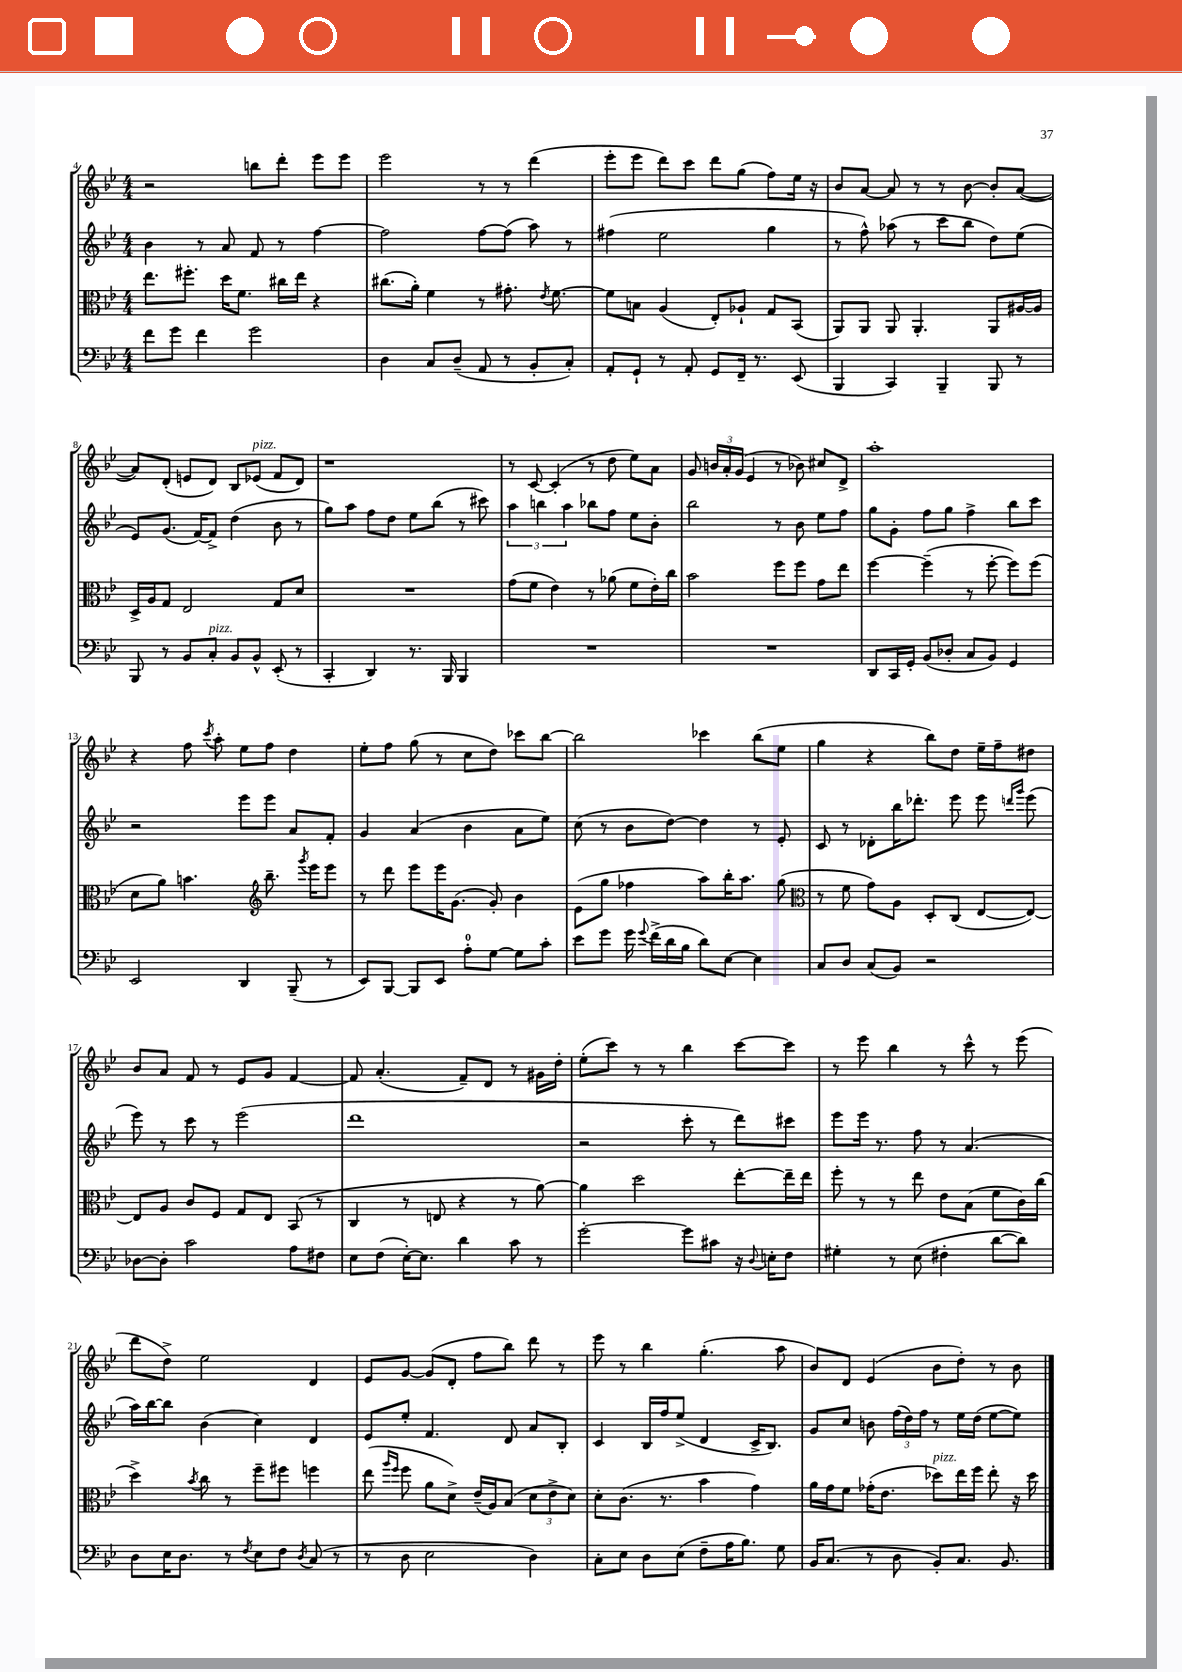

**kern	**kern	**kern	**kern
*staff4	*staff3	*staff2	*staff1
*clefF4	*clefC3	*clefG2	*clefG2
*k[b-e-]	*k[b-e-]	*k[b-e-]	*k[b-e-]
*M4/4	*M4/4	*M4/4	*M4/4
8f	8.ee-	4b-	2r
8g	.	.	.
.	8.ff#'	.	.
4f	.	8r	.
.	16dd	8a	.
.	8.f	.	.
2g	.	8f	8bb
.	16cc#	8r	8ddd'
.	16ee-	.	.
.	4r	[4ff	8eee-
.	.	.	8eee-
=	=	=	=
4D	(8.cc#	2ff]	2eee-
.	16a')	.	.
8C	4f	.	.
(8D~	.	.	.
8AA	8r	[8ff	8r
8r	8.g#'	(8ff]	8r
8BB-'	.	8aa)	(4ddd
.	8qe-	.	.
.	[8.f	.	.
8C')	.	8r	.
=	=	=	=
8AA'	8f]	(4ff#	8eee-'
8GG`	8B	.	8eee-
8r	(4A	2ee-	8ddd)
8AA'	.	.	8ccc
8GG	8E-')	.	8ddd
16FF~	8A-`	.	(8gg
8.r	.	.	.
.	8G	4gg	8ff)
(8EE-	(8BB-	.	16ee-
.	.	.	16r
=	=	=	=
4BBB-	8AA)	8r	8b-
.	8AA	8ff^^)	[8a
4CC)	8AA	(8aa-	8a]
.	4.AA'	8r	8r
4BBB-~	.	8ccc	8r
.	.	8bb-	[8b-
8BBB-	8AA	8dd)	8b-']
8r	[16A#	(8ee-	([8a
.	16A#]	.	.
=	=	=	=
8BBB-	16D^	8e-)	8a])
.	16A	.	.
8r	8G	(8.g	(8d'
8BB-	2E-	.	8e
.	.	[16f)	.
8C'	.	8f^]	8d)
8BB-	.	(4dd	8B-
8BB-^^	.	.	(8e-
(8EE-'	8G	8b-	8f
8r	8d	8r	8d)
=	=	=	=
4CC'	1r	8gg)	1r
.	.	8aa	.
4DD)	.	8ff	.
.	.	8dd	.
8.r	.	8ee-	.
.	.	(8bb-	.
16BBB-	.	.	.
4BBB-	.	8r	.
.	.	8ccc#)	.
=	=	=	=
1r	(8g	6aa	8r
.	8f	.	[8c
.	.	6bb	.
.	4e-)	.	(4c']
.	.	6aa	.
.	8r	8bb-	8r
.	(8a-	8ff	8dd
.	8f	8ee-	8ee-)
.	16e-')	8b-'	8a
.	16cc	.	.
=	=	=	=
1r	2b-	2bb-	8g
.	.	.	24b
.	.	.	24a'
.	.	.	(24g
.	.	.	4e-
.	8ff	8r	8r
.	8ff	8b-	8b-)
.	8g	8ee-	8cc#
.	8ee-	8ff	8d^
=	=	=	=
8DD	[4ff	8gg	1aa'
16CC	.	8g'	.
16GG'	.	.	.
(8BB-	(4ff~]	8ff	.
8D-'	.	8gg	.
8C	8r	4ff^	.
8BB-)	[8ff'	.	.
4GG	8ff])	8bb-	.
.	(8ff	8ccc	.
=	=	=	=
2EE-	8d	2r	4r
.	8a)	.	.
.	4.b	.	8ff
.	.	.	8qccc
.	.	.	8aa'
4DD	.	8eee-	8ee-
*	*clefG2	*	*
.	8.bb-~	8eee-	8ff
(8BBB-~	.	8a	4dd
.	8qggg	.	.
.	16eee-	.	.
8r	8eee-	8f'	.
=	=	=	=
8EE-)	8r	4g	8ee-'
[8BBB-	8ddd	.	8ff
8BBB-]	8eee-	(4a	(8gg
8EE-	16eee-	.	8r
.	(8.g	.	.
8A'	.	4b-	8cc
[8G	8g')	.	8dd)
8G]	4b-	8a	8ccc-
8c'	.	8ee-)	[8bb-
=	=	=	=
8e-	(8e-	(8cc	2bb-]
8g	8gg	8r	.
16g	4ff-	8b-	.
8qqg	.	.	.
(16f^	.	.	.
16d	.	[8dd)	.
16B-	.	.	.
8d)	8aa)	4dd]	4ccc-
[8E-	16bb-'	.	.
.	8.aa	.	.
4E-]	.	8r	(8bb-
.	(8gg	8e-'	8ee-
=	=	=	=
*	*clefC3	*	*
8C	8r	8c	4gg
8D	8f	8r	.
(8C	8g)	8d-'	4r
8BB-)	8A	16bb-	.
.	.	8.ddd-'	.
2r	8D'	.	8bb-)
.	(8C	8eee-	8dd
.	[8E-	8eee-	16ee-~
.	.	.	16ff~
.	.	16qqddd	.
.	.	16qqggg	.
.	8E-_)	(8eee-	8dd#
=	=	=	=
[8D-	8E-]	8eee-)	8b-
8D-']	8A	8r	8a
2c	8c	8ccc	8f
.	8F	8r	8r
.	8G	(2eee-	8e-
.	8E-	.	8g
8A	(8BB-	.	[4f
8F#	8r	.	.
=	=	=	=
8E-	4C	1ddd	8f]
(8F	.	.	(4.a'
[16E-')	8r	.	.
8.E-]	.	.	.
.	8E	.	.
4d	4r	.	8f~)
.	.	.	8d
8c	8r	.	8r
8r	[8a)	.	16g#
.	.	.	16dd'
=	=	=	=
[2g'	4a]	2r	(8ee-'
.	.	.	8ccc)
.	2dd	.	8r
.	.	.	8r
8g]	.	8ccc'	4bb-
8c#	.	8r	.
16r	[8ee-'	8ddd)	[8ccc
8qqD	.	.	.
16E'	.	.	.
8F	16ee-~]	8ccc#	8ccc]
.	16ee-	.	.
=	=	=	=
4G#'	8ff'	8eee-	8r
.	8r	16eee-	8eee-
.	.	8.r	.
8r	8r	.	4bb-
(8E-	8ee-	8ff	.
4F#'	8e-	8r	8r
.	(8B-	(4.a	8ccc^^
[8d	8f	.	8r
8d])	16c)	.	(8eee-
.	(16cc	.	.
=	=	=	=
8D	4dd^)	16aa)	8ddd
.	.	[16bb-	.
16E-	.	8bb-]	8dd^)
8.D	.	.	.
.	8qb-	.	.
.	8cc	(4b-	2ee-
8r	8r	.	.
8qF	.	.	.
8E-	8ff~	4cc)	.
8F	8ff#	.	.
8qD	.	.	.
(8C	4ff	4d	4d
8r	.	.	.
=	=	=	=
8r	(8ee-	8e-	8e-
.	16qqaa	.	.
.	16qqff	.	.
8D	8ff	8ee-'	[8g
2E-	8a	4.f	(8g]
.	8d^)	.	8d'
.	(16e-~	.	8ff
.	16A)	.	.
.	(8B-	8d	8bb-)
4D)	12d	8a	8ddd
.	12e-^	.	.
.	.	8B-'	8r
.	12d)	.	.
=	=	=	=
8C'	8d'	4c	8eee-
8E-	(8.c	.	8r
8D	.	16B-	4bb-
.	8.r	16ff	.
(8E-	.	(8ee-^	.
8F~	4b-	4d	(4.gg'
16A	.	.	.
8.B-)	.	.	.
.	4g)	16c^	.
.	.	8.B-)	.
8G	.	.	8aa
=	=	=	=
16BB-	16a	8g	8b-)
(8.C	16g	.	.
.	8f	8cc	8d
8r	(16g-'	8b	(4e-
.	8.e-	.	.
8D	.	(24ff	.
.	.	24dd)	.
.	.	24ff	.
8BB-')	8dd-)	8r	8b-
8.C	16ee-	16ee-	8dd')
.	16ff	(16dd	.
.	8ee-'	[8ee-	8r
8.BB-	.	.	.
.	16r	8ee-])	8b-
.	16dd-	.	.
==	==	==	==
*-	*-	*-	*-
